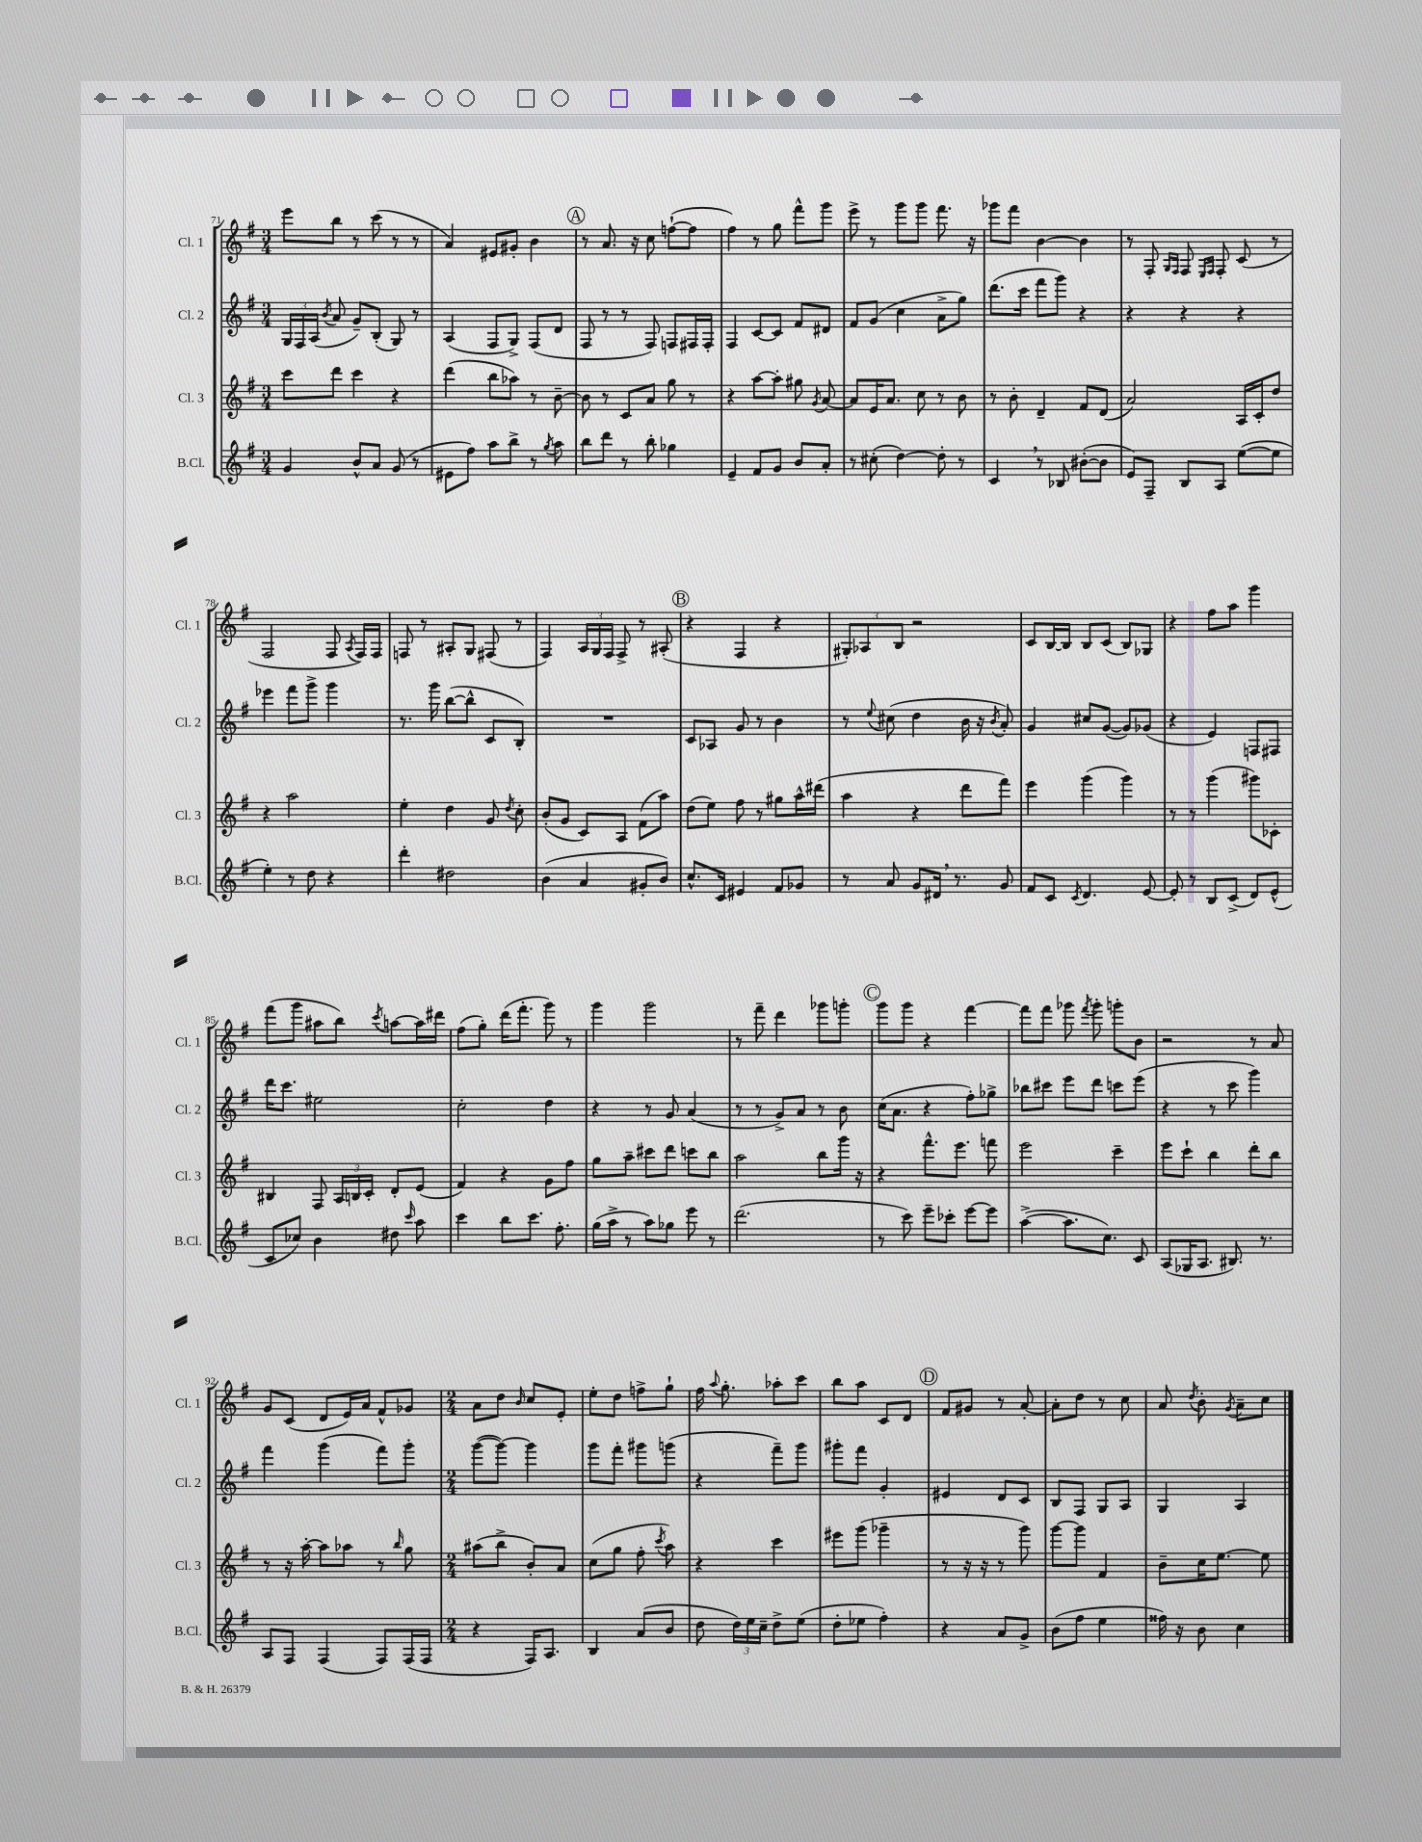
<<
\new StaffGroup <<
\new Staff = "s0" \with { instrumentName = "Cl. 1" shortInstrumentName = "Cl. 1" } {
    \clef treble \key g \major \numericTimeSignature \time 3/4
    \autoBeamOff e'''8[ b''8] r8 c'''8( r8 r8 |
    a'4) eis'8[ gis'8]-. b'4 |
    \mark \markup { \circle "A" } r8 a'8. r16 c''8 f''8[~-!( f''8] |
    fis''4) r8 g''8 fis'''8[-^ g'''8] |
    e'''8-> r8 g'''8[ g'''8] fis'''8. r16 |
    ges'''8[ fis'''8] b'4~ b'4 |
    r8 fis8-. \grace { g16[ fis16] } fis8 \grace { e16[ fis16] } fis8-. c'8( r8 |
    fis2 fis8 \acciaccatura { a8 } fis16[) fis16] |
    f8 r8 ais8[-. g8] fis8( r8 |
    fis4) \tuplet 3/2 { a16[ g16 fis16] } fis8-> r8 ais8-.( |
    \mark \markup { \circle "B" } r4 fis4 r4 |
    \tuplet 3/2 { gis8[-.) aes8 b8] } r2 |
    c'8[ b16~ b16] b8[ c'8]( b8[) ges8] |
    r4 fis''8[ a''8] g'''4 |
    fis'''8[( g'''8] ais''8[ b''8]) \acciaccatura { c'''8 } a''8[~ a''16 dis'''16] |
    fis''8[( g''8]-.) d'''16[( fis'''8.]-. g'''8) r8 |
    g'''4 g'''2 |
    r8 fis'''8-- d'''4 ges'''8[ g'''8]-. |
    \mark \markup { \circle "C" } g'''8[ g'''8] r4 fis'''4~ |
    fis'''8[ fis'''8] ges'''8 \acciaccatura { fis'''8 } ges'''8-. g'''8[-. b'8] |
    r2 r8 a'8 |
    g'8[ c'8]( d'8[ e'16) a'16] fis'8[-^ ges'8] |
    \numericTimeSignature \time 2/4 a'8[ d''8] \grace { b'16 } c''8[ e'8]-. |
    e''8[-. d''8] f''8[-> g''8]-! |
    fis''16 \appoggiatura { a''8 } g''8.-. aes''8[-. c'''8] |
    b''8[ a''8] c'8[ d'8] |
    \mark \markup { \circle "D" } fis'8[ gis'8] r8 a'8~-. |
    a'8[-. d''8] r8 c''8 |
    a'8 \acciaccatura { d''8 } b'8-. \acciaccatura { g'8 } a'8[-- c''8] \bar "|." |
}
\new Staff = "s1" \with { instrumentName = "Cl. 2" shortInstrumentName = "Cl. 2" } {
    \clef treble \key g \major \numericTimeSignature \time 3/4
    \autoBeamOff \tuplet 3/2 { g16[ fis16 a16]( } \acciaccatura { b'8 } a'8 g'8[--) b8]-.( g8) r8 |
    a4( fis8[ g8]->) fis8[( d'8] |
    \mark \markup { \circle "A" } fis8 r8 r8 fis8) f8[ fis16 fis16]-. |
    fis4 c'8[~ c'8] fis'8[ dis'8] |
    fis'8[ g'8]( c''4 a'8[-> g''8]) |
    d'''8.[( c'''16] fis'''8[ g'''8]) r4 |
    r4 r4 r4 |
    ees'''4 fis'''8[ g'''8]-> g'''4 |
    r8. g'''16 b''8[~( b''8]-^ c'8[ b8]-.) |
    R2. |
    \mark \markup { \circle "B" } c'8[ aes8] g'8 r8 b'4 |
    r8 \appoggiatura { e''8 } cis''8( d''4 b'16 r16 \acciaccatura { b'8 } a'8-.) |
    g'4 cis''8[ g'8]~( g'8[) ges'8]( |
    r4 e'4) f8[ fis8] |
    d'''16[ c'''8.] eis''2 |
    c''2-. d''4 |
    r4 r8 g'8 a'4( |
    r8 r8 g'8[->) a'8] r8 b'8 |
    \mark \markup { \circle "C" } c''16[( a'8.] r4 fis''8[-.) ges''8]-> |
    bes''8[ cis'''8] e'''8[ d'''8] c'''8[ e'''8]( |
    r4 r8 c'''8 g'''4) |
    fis'''4 g'''4( fis'''8[) g'''8]-. |
    \numericTimeSignature \time 2/4 g'''8[~( g'''8]~) g'''4 |
    g'''8[ fis'''8]-. gis'''8[ g'''8]( |
    r4 fis'''8[--) g'''8] |
    gis'''8[-. fis'''8] g'4-. |
    \mark \markup { \circle "D" } eis'4 d'8[ c'8] |
    b8[ fis8] g8[ a8] |
    g4 a4 \bar "|." |
}
\new Staff = "s2" \with { instrumentName = "Cl. 3" shortInstrumentName = "Cl. 3" } {
    \clef treble \key g \major \numericTimeSignature \time 3/4
    \autoBeamOff c'''8[ d'''8] c'''4 r4 |
    d'''4( b''8[ aes''8]) r8 b'8~-- |
    \mark \markup { \circle "A" } b'8 r8 c'8[ a'8] g''8 r8 |
    r4 a''8[~ a''8]-. gis''8 \acciaccatura { g'8 } a'8~ |
    a'8[ e'16 a'8.] c''8 r8 b'8 |
    r8 b'8-. d'4-- fis'8[ d'8]( |
    a'2) a16[ c'16-. d''8] |
    r4 a''2 |
    e''4-. d''4 g'8 \acciaccatura { d''8 } c''8-. |
    b'8[-.( g'8] c'8[) a8] fis'8[( a''8]) |
    \mark \markup { \circle "B" } d''8[( e''8]) fis''8 r8 gis''8[ a''16-^ dis'''16]( |
    a''4 r4 d'''8[ fis'''8]) |
    e'''4 g'''4( g'''4) |
    r8 r8 g'''4( gis'''8[) ces'8]-. |
    bis4 fis8 \tuplet 3/2 { a16[ b16 c'16]-. } d'8[-. e'8]( |
    fis'4) r4 g'8[ fis''8] |
    g''8[ a''8]-- cis'''8[ d'''8] c'''8[ b''8] |
    a''2 b''8[ g'''16] r16 |
    \mark \markup { \circle "C" } r4 fis'''8.[-^ e'''8.] f'''8 |
    e'''2 c'''4-- |
    e'''8[ c'''8]-! b''4 d'''8[-. b''8] |
    r8 r16 a''16~-. a''8[ aes''8] r8 \grace { b''16 } g''8 |
    \numericTimeSignature \time 2/4 ais''8[( b''8]-> b'8[-.) a'8] |
    c''8[( g''8] fis''8-. \acciaccatura { c'''8 } a''8) |
    r4 c'''4 |
    eis'''8[ g'''8]( ges'''4-- |
    \mark \markup { \circle "D" } r8 r16 r16 r8 g'''8) |
    g'''8[~ g'''8] fis'4 |
    b'8[-- c''16 e''8.]~ e''8 \bar "|." |
}
\new Staff = "s3" \with { instrumentName = "B.Cl." shortInstrumentName = "B.Cl." } {
    \clef treble \key g \major \numericTimeSignature \time 3/4
    \autoBeamOff g'4 b'8[-^ a'8] g'8( r8 |
    eis'8[ fis''8]) a''8[ b''8]-> r8 \acciaccatura { g''8 } a''8 |
    \mark \markup { \circle "A" } b''8[ d'''8] r8 b''8-. ges''4 |
    e'4-- fis'8[ g'8] b'8[ a'8]-. |
    r8 cis''8-.( d''4~) d''8-. r8 |
    c'4 \breathe r8 bes8 bis'8[~-.( bis'8] |
    e'8[) fis8]-- b8[ a8] e''8[~( e''8] |
    e''4-.) r8 d''8 r4 |
    d'''4-. dis''2 |
    b'4( a'4 gis'8[-. b'8]) |
    \mark \markup { \circle "B" } c''8.[-^ c'16] eis'4 fis'8[ ges'8] |
    r8 a'8 g'8[ dis'16] \breathe r8. g'8 |
    fis'8[ c'8] \acciaccatura { c'8 } d'4. e'8~ |
    e'8-. r8 b8[ c'8]->( d'8[) e'8]-^( |
    c'8[ ces''8]) b'4 dis''8 \grace { c'''16 } a''8 |
    c'''4 b''8[ c'''8.] fis''8.-. |
    g''16[( a''16]-> r8 a''8[) ges''8] e'''8 r8 |
    d'''2.( |
    \mark \markup { \circle "C" } r8 c'''8) e'''8[-- ces'''8]-. e'''8[~ e'''8] |
    a''4~->( a''8.[ c''8.]) c'8 |
    a8[( ges16 a8.] bis8.) r8. |
    a8[ fis8] fis4( fis8[) fis16( fis16] |
    \numericTimeSignature \time 2/4 r4 fis16[) a8.] |
    b4 a'8[( b'8] |
    d''8 \tuplet 3/2 { d''16[) e''16 c''16]-- } d''8[-> e''8]( |
    d''8[-. ees''8] fis''4-.) |
    \mark \markup { \circle "D" } r4 a'8[ g'8]-> |
    b'8[( fis''8] e''4 |
    fisis''16) r16 b'8 c''4 \bar "|." |
}
>>
>>
\layout { \context { \Score currentBarNumber = #71 } }
